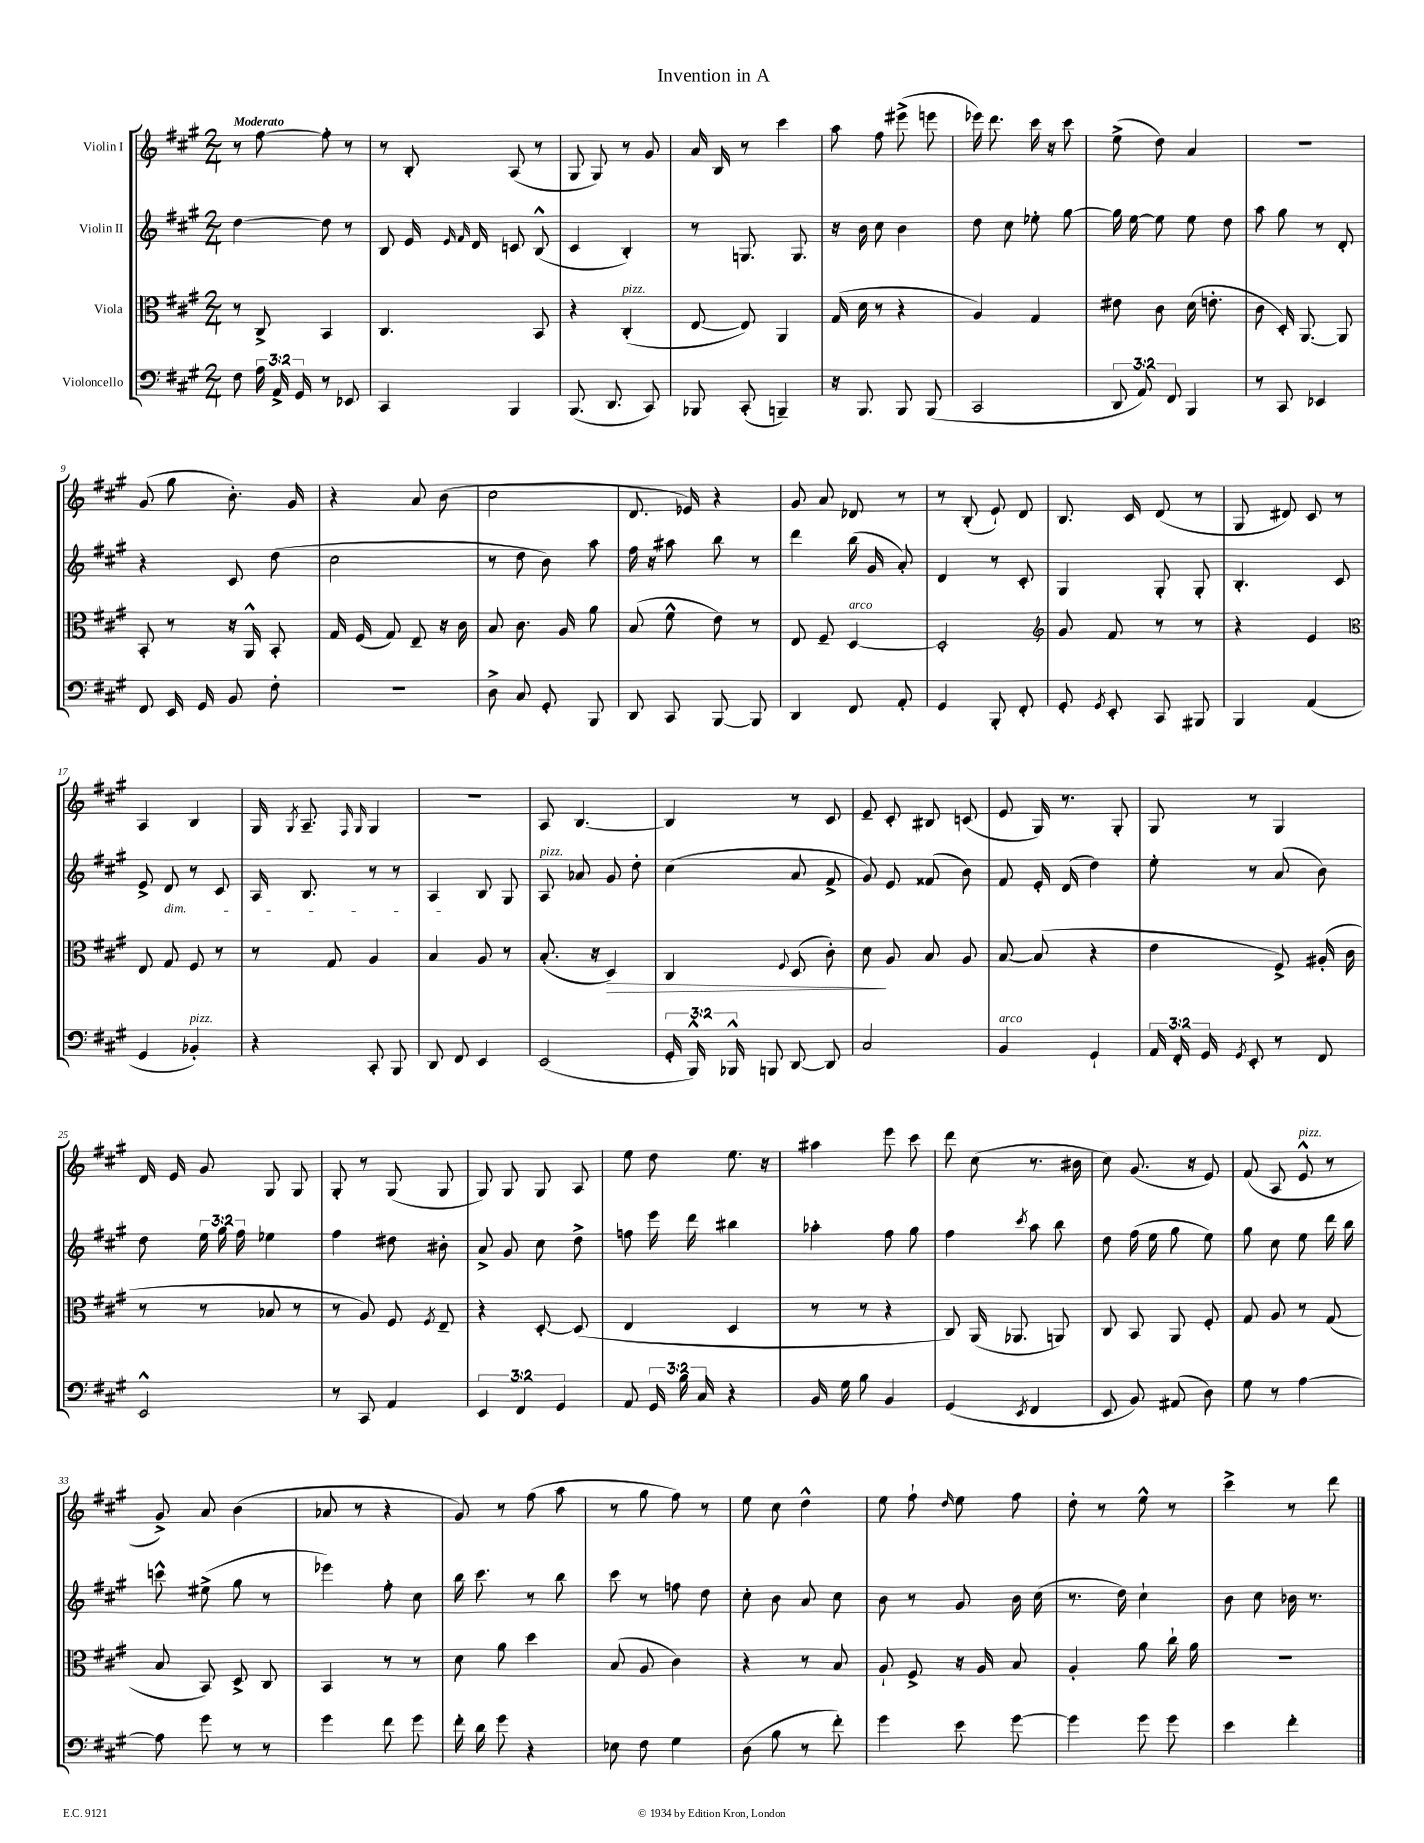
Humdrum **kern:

**kern	**kern	**kern	**kern
*staff4	*staff3	*staff2	*staff1
*clefF4	*clefC3	*clefG2	*clefG2
*k[f#c#g#]	*k[f#c#g#]	*k[f#c#g#]	*k[f#c#g#]
*M2/4	*M2/4	*M2/4	*M2/4
8F#	8r	[4dd	8r
24A	8C#^	.	[8ff#
24AA^	.	.	.
24GG#	.	.	.
8r	4BB	8dd]	8ff#']
8EE-	.	8r	8r
=	=	=	=
4CC#	4.C#	8B	8r
.	.	16e	8B'
.	.	16qqe	.
.	.	16qqf#	.
.	.	16d	.
4BBB	.	8c	(8A
.	8BB	(8B^^	8r
=	=	=	=
(8.BBB	4r	4c#	8G#
.	.	.	8G#)
8.DD	.	.	.
.	(4C#'	4B')	8r
8CC#)	.	.	8g#
=	=	=	=
8BBB-	[8E	8r	16a
.	.	.	16B
(8CC#'	8E])	8.G	8r
4BBB~)	4AA	.	4ccc#
.	.	8.G	.
=	=	=	=
16r	(16G#	16r	8aa
8.BBB	16d	16b	.
.	8r	8cc#	8ff#
8BBB	4r	4b	(8eee#^
(8BBB	.	.	8eee
=	=	=	=
2CC#	4A)	8dd	16eee-)
.	.	.	8.ddd
.	.	8cc#	.
.	4G#	8ee-'	16ccc#
.	.	.	16r
.	.	[8gg#	8ccc#
=	=	=	=
12DD	8e#	16gg#]	(8ee^
.	.	[16ee	.
12AA)	.	.	.
.	8c#	8ee]	8dd)
12FF#	.	.	.
4BBB	(16d	8ee	4a
.	8.e'	.	.
.	.	8dd	.
=	=	=	=
8r	8c#	8aa	2r
8CC#	16D')	8gg#	.
.	[8.AA	.	.
4EE-	.	8r	.
.	8AA]	8d'	.
=	=	=	=
8FF#	8BB'	4r	(8g#
16EE	8r	.	8gg#
16GG#	.	.	.
8BB	16r	8c#	8.b')
.	16AA^^	.	.
8F#'	8BB'	(8dd	.
.	.	.	16g#
=	=	=	=
2r	16G#	2cc#	4r
.	(16F#	.	.
.	8G#)	.	.
.	8E~	.	8a
.	16r	.	(8b
.	16c#	.	.
=	=	=	=
8D^	8B	8r	2cc#
8C#	8.c#	8dd	.
8GG#'	.	8b)	.
.	16A	.	.
8BBB	8a	8aa	.
=	=	=	=
8DD	(8B	16ff#	8.d
.	.	16r	.
8CC#	8f#^^	8aa#	.
.	.	.	16e-)
[8BBB	8e)	8bb	4r
8BBB]	8r	8r	.
=	=	=	=
4DD	8E	4ddd	8g#
.	8F#~	.	8a
8FF#	[4D	(16bb	8d-
.	.	16g#	.
8AA'	.	8a')	8r
=	=	=	=
4GG#	2D']	4d	8r
.	.	.	(8B'
8BBB'	.	8r	8e`)
8FF#'	.	8c#'	8d
=	=	=	=
*	*clefG2	*	*
8GG#'	8g#	4G#	8.B
8qGG#	.	.	.
8EE'	8f#	.	.
.	.	.	16c#
8CC#	8r	8G#'	(8d
8BBB#	8r	8G#'	8r
=	=	=	=
4BBB	4r	4.B'	8G#
.	.	.	8d#)
(4AA	4e	.	8c#
.	.	8c#	8r
=	=	=	=
*	*clefC3	*	*
4GG#	8E	8e^	4A
.	8G#	8d	.
4BB-')	8F#	8r	4B
.	8r	8c#	.
=	=	=	=
4r	8r	16A	16G#
.	.	.	8qG#
.	.	8.B	8.A~
.	8G#	.	.
.	.	.	16qqF#
.	.	.	16qqG#
8CC#'	4A	8r	4G#
8BBB	.	8r	.
=	=	=	=
8DD	4B	4A	2r
8FF#	.	.	.
4EE	8A	8B	.
.	8r	8G#	.
=	=	=	=
(2EE	(8.B'	8A	8A
.	.	8a-	[4.B
.	16r	.	.
.	4D)	8g#	.
.	.	8dd'	.
=	=	=	=
24GG#'	4C#	(4cc#	4B]
24BBB^^)	.	.	.
24BBB-^^	.	.	.
8BBB	.	.	.
.	8qqF#	.	.
[8DD	(8D	8a	8r
8DD]	8c#')	8f#^	8c#
=	=	=	=
2C#	8d	8g#)	8e~
.	8A	8e	8c#'
.	8B	(8f##	8B#
.	8A	8b)	(8c
=	=	=	=
4BB	[8B	8f#	8e
.	(8B]	16e'	16G#)
.	.	(16d	8.r
4GG#`	4r	4dd)	.
.	.	.	8G#'
=	=	=	=
24AA	4e	8ee'	8G#
24FF#'	.	.	.
24GG#	.	.	.
8qGG#	.	.	.
8EE'	.	8r	8r
8r	8F#^)	(8a	4G#
8FF#	(16A#'	8b)	.
.	16c#	.	.
=	=	=	=
2EE^^	8r	8dd	16d
.	.	.	16e
.	8r	24ee	8g#
.	.	24gg#	.
.	.	24ff#	.
.	8B-	4ee-	8G#
.	8r	.	8G#
=	=	=	=
8r	8r	4ff#	8G#'
8CC#	8A)	.	8r
4AA	8F#	8dd#	(8G#
.	8qF#	.	.
.	8E~	8b#'	8G#
=	=	=	=
6EE	4r	8a^	8G#)
.	.	8g#	8G#
6FF#	.	.	.
.	[8D'	8cc#	8G#
6GG#	.	.	.
.	(8D]	8dd^	8A
=	=	=	=
8AA	4E	8ff	8ee
24GG#	.	16eee	8dd
24B	.	.	.
.	.	16ddd	.
24C#	.	.	.
4r	4D	4bb#	8.ee
.	.	.	16r
=	=	=	=
16BB	8r	4aa-'	4aa#
16G#	.	.	.
8B	8r	.	.
4BB	4r	8ff#	8eee
.	.	8gg#	8ccc#
=	=	=	=
(4GG#	8C#)	4ff#	8ddd
.	(16AA	.	(8cc#
.	8.AA-	.	.
8qEE	.	8qccc#	.
4FF#	.	8aa	8.r
.	8AA)	8bb	.
.	.	.	16b#
=	=	=	=
8EE	8C#	8dd	8cc#)
8BB)	8BB	(16ff#	(8.g#
.	.	16ee	.
(8AA#	8AA	8gg#	.
.	.	.	16r
8D)	8F#'	8ee)	8e)
=	=	=	=
8G#	8G#	8gg#	(8f#
8r	8A	8cc#	8A
[4A	8r	8ee	8e^^
.	(8G#	16ddd	8r
.	.	16bb	.
=	=	=	=
8A]	8B	8ccc^^	8g#^)
8g#	8BB)	(8ee#^	8a
8r	8D^	8gg#	(4b
8r	8C#	8r	.
=	=	=	=
4g#	4BB	4eee-)	8a-
.	.	.	8r
8f#	8r	8ff#'	4r
8g#	8r	8cc#	.
=	=	=	=
16f#'	8d	16bb	8g#)
16d	.	8.ccc#	.
8g#	8a	.	8r
4r	4dd	8r	(8ff#
.	.	8bb	8aa
=	=	=	=
8E-	(8B	8ccc#	8r
8F#	8A	8r	8gg#
4G#	4c#)	8ff	8ff#)
.	.	8dd	8r
=	=	=	=
(8D	4r	8cc#'	8ee
8B	.	8b	8cc#
8r	8r	8a	4dd^^
8f#')	8B	8cc#	.
=	=	=	=
4g#	8A`	8b	8ee
.	8F#^	8r	8ff#`
.	.	.	16qqdd
8e	16r	8g#	8ee
.	16A	.	.
[8g#	8B	16b	8ff#
.	.	(16cc#	.
=	=	=	=
4g#]	4A'	8.r	8dd'
.	.	.	8r
.	.	16dd)	.
8g#	8a	4cc#`	8ee^^
8g#	16cc#`	.	8r
.	16a	.	.
=	=	=	=
4e	2r	8b	4ccc#^
.	.	8cc#	.
4f#'	.	16b-	8r
.	.	8.r	.
.	.	.	8ddd
==	==	==	==
*-	*-	*-	*-
